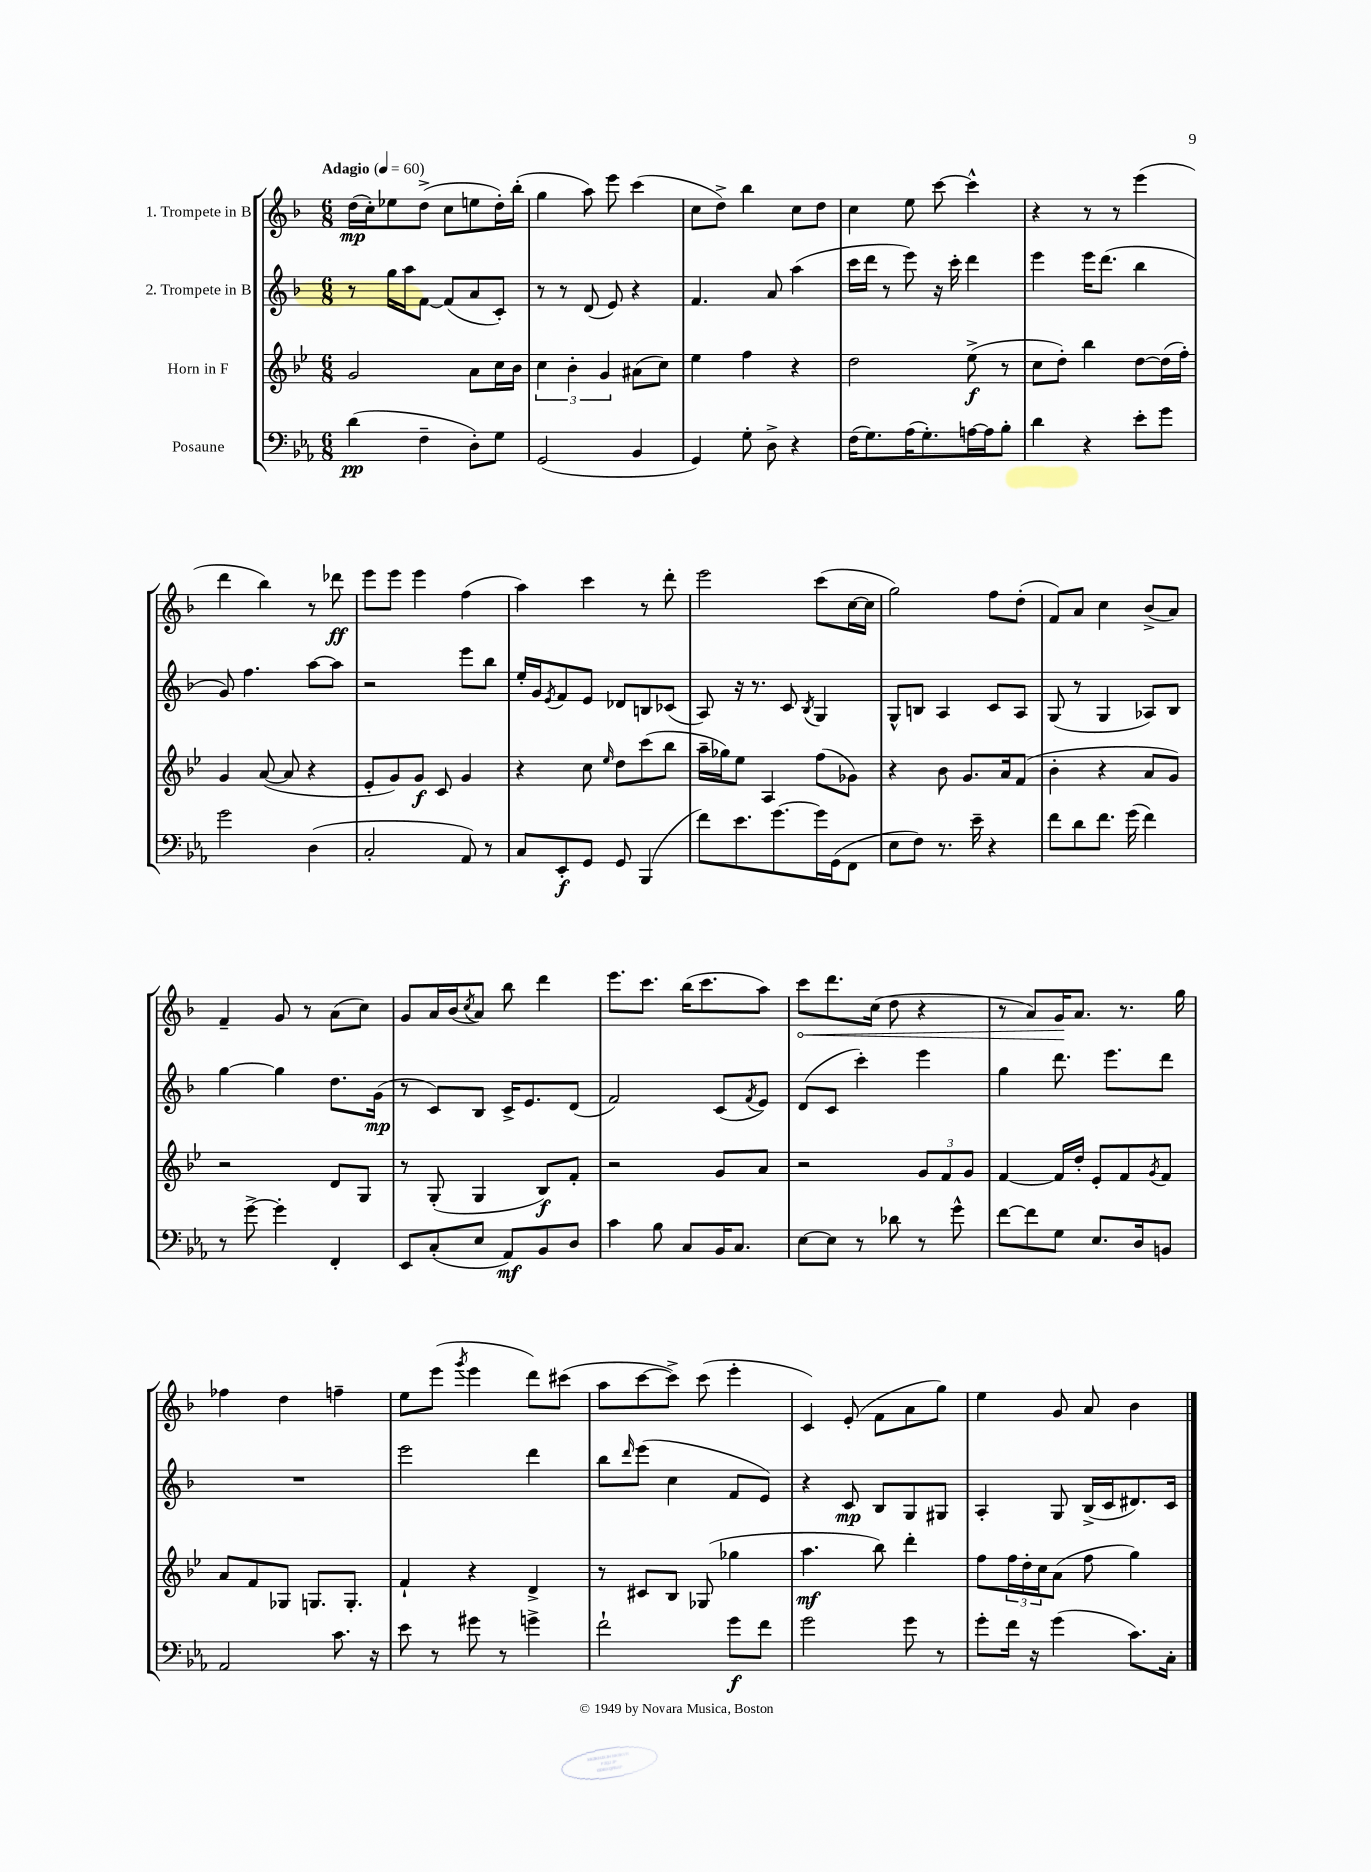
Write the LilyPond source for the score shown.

<<
\new StaffGroup <<
\new Staff = "s0" \with { instrumentName = "1. Trompete in B" } {
    \clef treble \key f \major \numericTimeSignature \time 6/8 \tempo "Adagio" 4 = 60
    d''16\mp( c''16-.) ees''8 d''8->( c''8 e''8 d''16-.) bes''16-.( |
    g''4 a''8) e'''8 c'''4( |
    c''8 d''8->) bes''4 c''8 d''8 |
    c''4 e''8 c'''8~ c'''4-^ |
    r4 r8 r8 e'''4( |
    d'''4 bes''4) r8 des'''8\ff |
    e'''8 e'''8 e'''4 f''4( |
    a''4) c'''4 r8 d'''8-. |
    e'''2 c'''8( c''16~ c''16 |
    g''2) f''8 d''8-.( |
    f'8) a'8 c''4 bes'8->( a'8) |
    f'4-- g'8 r8 a'8( c''8) |
    g'8 a'16 bes'16( \acciaccatura { c''8 } a'8) bes''8 d'''4 |
    e'''8. c'''8. bes''16( c'''8. a''8) |
    \once \override Hairpin.circled-tip = ##t c'''8\< d'''8. c''16( d''8 r4 |
    r8 a'8) g'16\! a'8. r8. g''16 |
    fes''4 d''4 f''4-- |
    e''8 e'''8( \acciaccatura { g'''8 } e'''4 d'''8) cis'''8( |
    a''8 c'''8~ c'''8->) c'''8( e'''4-. |
    c'4) e'8-.( f'8 a'8 g''8) |
    e''4 g'8 a'8 bes'4 \bar "|." |
}
\new Staff = "s1" \with { instrumentName = "2. Trompete in B" } {
    \clef treble \key f \major \numericTimeSignature \time 6/8
    r8 g''16 a''16 f'8~ f'8( a'8 c'8-.) |
    r8 r8 d'8( e'8) r4 |
    f'4. a'8 a''4( |
    c'''16 d'''16 r8 e'''8) r16 c'''16-. d'''4 |
    e'''4 e'''16 d'''8.( bes''4 |
    g'8) f''4. a''8~ a''8 |
    r2 e'''8 bes''8 |
    e''16-. g'16 \acciaccatura { e'8 } f'8 e'8 des'8 b8 ces'8( |
    a8) r16 r8. c'8 \acciaccatura { bes8 } g4 |
    g8-^ b8 a4 c'8 a8 |
    g8( r8 g4 aes8) bes8 |
    g''4~ g''4 d''8. g'16\mp( |
    r8 c'8) bes8 c'16-> e'8. d'8( |
    f'2) c'8( \acciaccatura { f'8 } e'8) |
    d'8( c'8 c'''4-.) e'''4 |
    g''4 d'''8. e'''8. d'''8 |
    R2. |
    e'''2 d'''4 |
    bes''8 \grace { d'''16 } e'''8( c''4 f'8 e'8) |
    r4 c'8\mp bes8 g8 gis8 |
    a4-. g8 bes16->( c'16 dis'8.) c'16 \bar "|." |
}
\new Staff = "s2" \with { instrumentName = "Horn in F" } {
    \clef treble \key bes \major \numericTimeSignature \time 6/8
    g'2 a'8 c''16 bes'16 |
    \tuplet 3/2 { c''4 bes'4-. g'4 } ais'8( c''8) |
    ees''4 f''4 r4 |
    d''2 ees''8->\f( r8 |
    c''8 d''8-.) bes''4 d''8~ d''16( f''16-.) |
    g'4 a'8~( a'8 r4 |
    ees'8-. g'8) g'8\f c'8 g'4 |
    r4 c''8 \grace { ees''16 } d''8 c'''8( bes''8 |
    a''16-- ges''16) ees''8 a4 f''8( ges'8) |
    r4 bes'8 g'8. a'16 f'8( |
    bes'4-. r4 a'8 g'8) |
    r2 d'8 g8 |
    r8 g8-.( g4 bes8\f) f'8-. |
    r2 g'8 a'8 |
    r2 \tuplet 3/2 { g'8 f'8 g'8 } |
    f'4~ f'16 d''16-. ees'8-. f'8 \acciaccatura { g'8 } f'8 |
    a'8 f'8 ges8 g8. g8.-. |
    f'4-! r4 d'4-> |
    r8 cis'8 bes8 ges8( ges''4 |
    a''4.\mf bes''8) d'''4-. |
    f''8 \tuplet 3/2 { f''16 d''16-. c''16 } a'8( f''8 g''4) \bar "|." |
}
\new Staff = "s3" \with { instrumentName = "Posaune" } {
    \clef bass \key ees \major \numericTimeSignature \time 6/8
    d'4\pp( f4-- d8-.) g8 |
    g,2( bes,4 |
    g,4) g8-. d8-> r4 |
    f16( g8.) aes16( g8.-.) a16~ a16 bes8-. |
    d'4 r4 ees'8-. g'8 |
    g'2 d4( |
    c2-. aes,8) r8 |
    c8 ees,8-.\f g,8 g,8 bes,,4( |
    f'8) ees'8. g'8.~ g'16 g,16( f,8 |
    ees8 f8) r8. ees'16-- r4 |
    f'8 d'8 f'8. g'16( f'4) |
    r8 g'8~-> g'4-. f,4-. |
    ees,8 c8-.( ees8 aes,8\mf) bes,8 d8 |
    c'4 bes8 c8 bes,16 c8. |
    ees8~ ees8 r8 des'8 r8 g'8-^ |
    f'8~ f'8 g8 ees8. d16 b,8 |
    aes,2 c'8. r16 |
    ees'8 r8 gis'8 r8 g'4-> |
    f'2-! g'8\f f'8 |
    g'2 g'8 r8 |
    g'8-. f'16 r16 g'4( c'8.) c16-. \bar "|." |
}
>>
>>
\layout { \context { \Score \remove "Bar_number_engraver" } }
